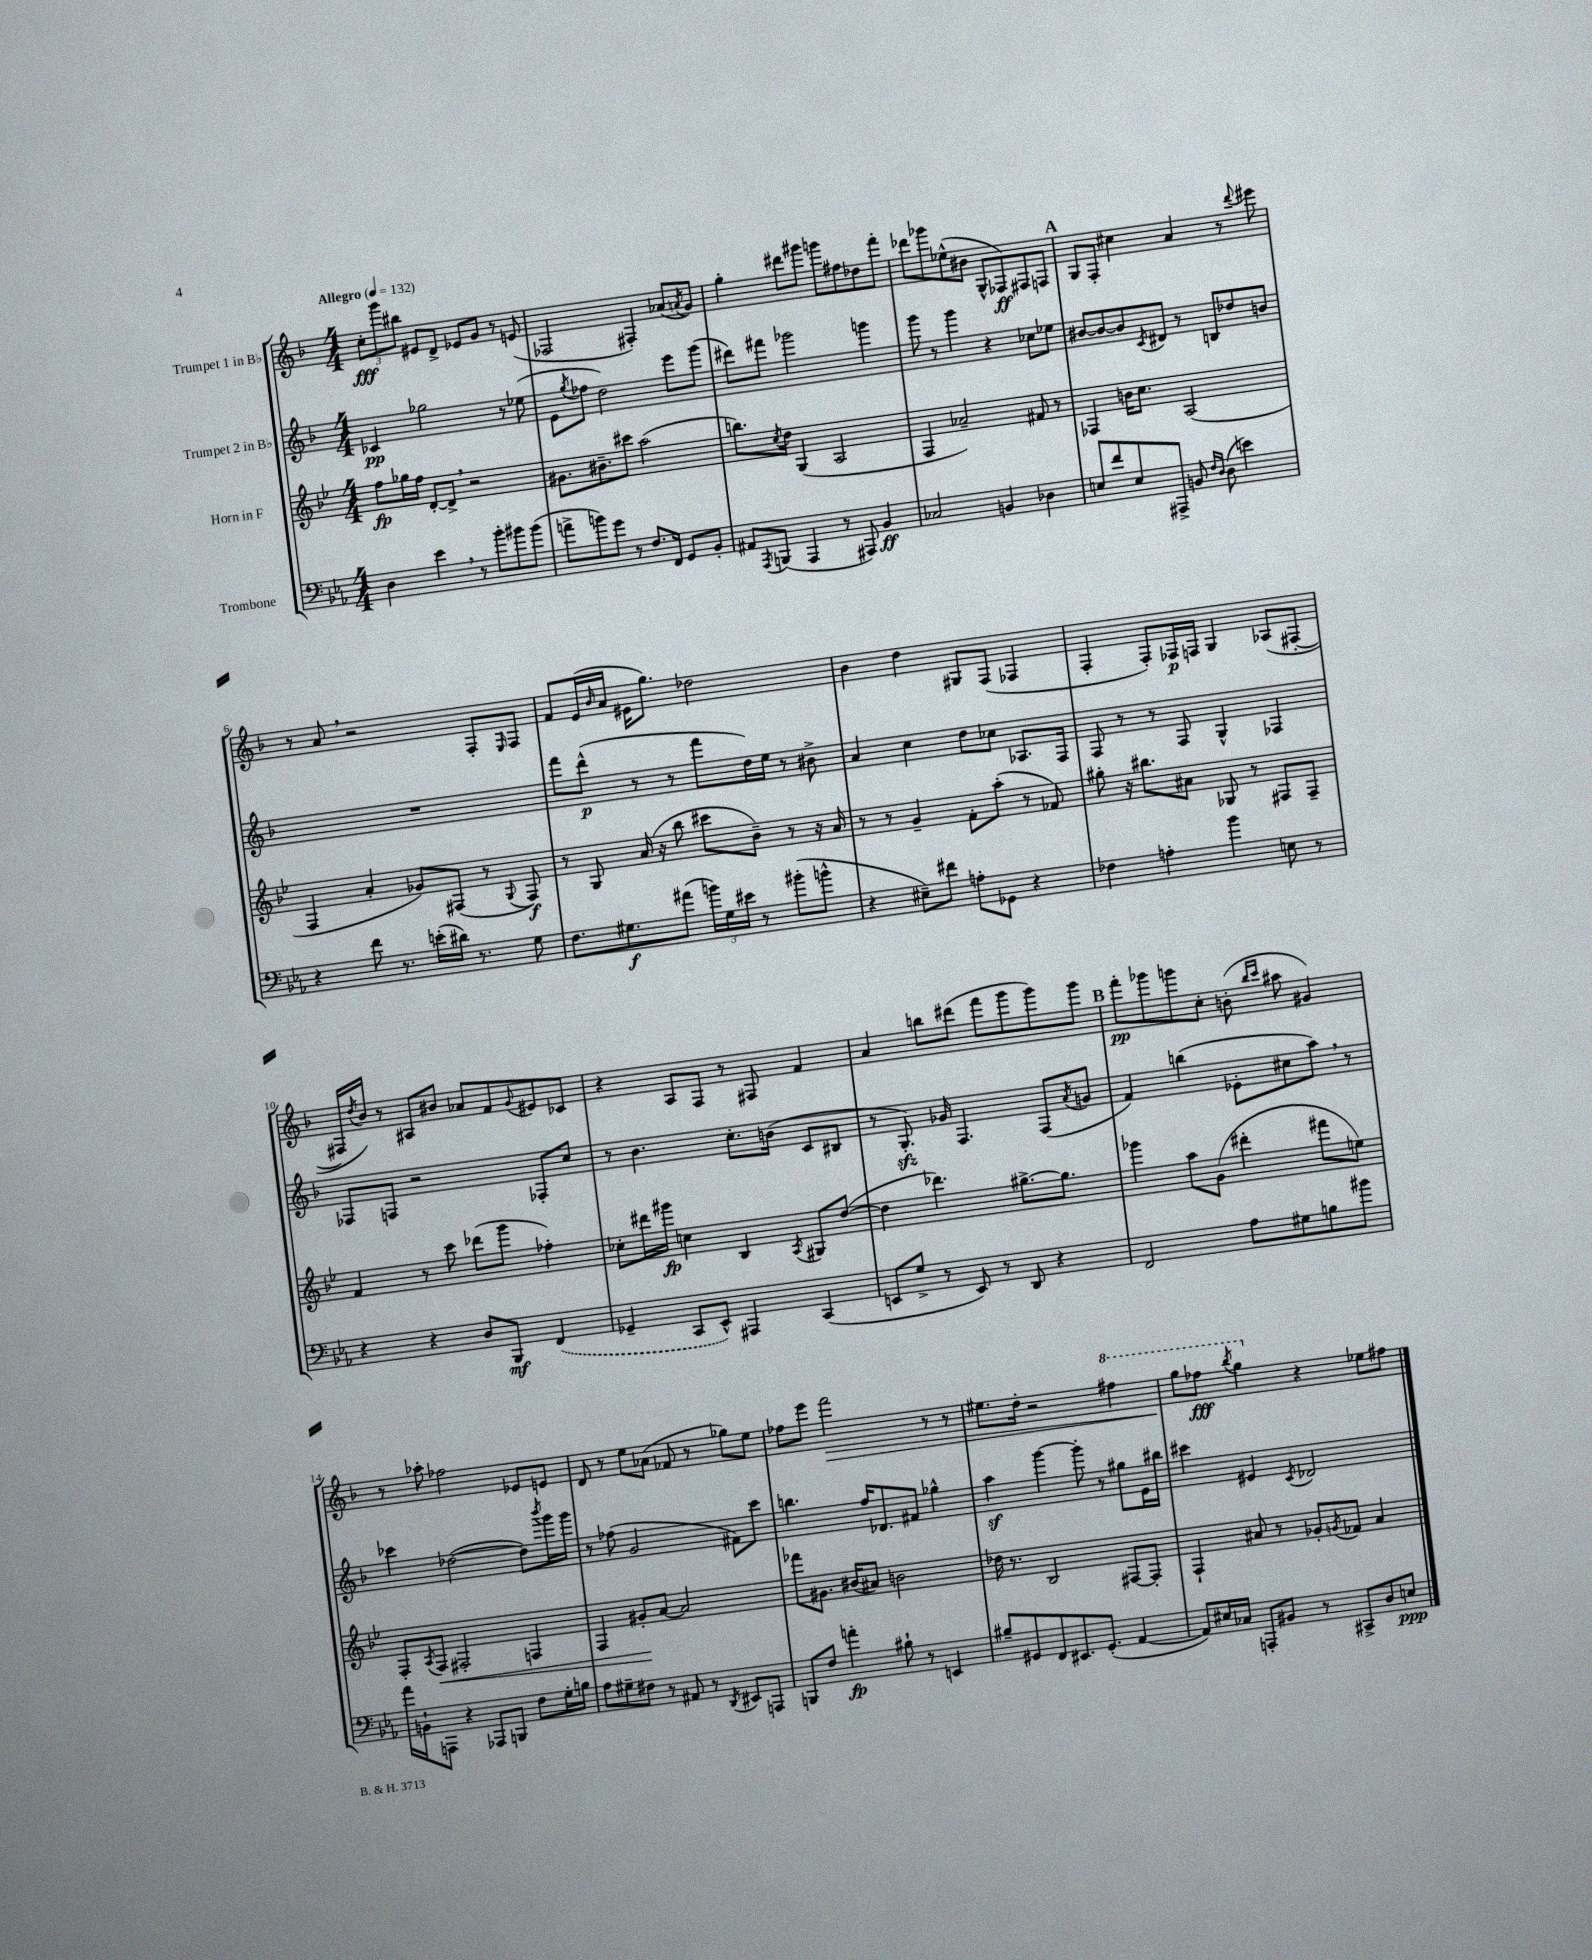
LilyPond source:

<<
\new StaffGroup <<
\new Staff = "s0" \with { instrumentName = "Trumpet 1 in Bb" } {
    \clef treble \key f \major \numericTimeSignature \time 4/4 \tempo "Allegro" 4 = 132
    \tuplet 3/2 { c''8-.\fff g'''8 bis''8 } eis'8 d'8-> ees'8 g'8 r8 e'8( |
    fes2 fis4-.) aes'8( \acciaccatura { a'8 } g'8) |
    g''4-. dis'''8 gis'''8 g'''8 fis''8 des''8 f'''8-. |
    des'''8 ges'''8 ees''8-^( bis'8 g8-^ fes8\ff) fis8 f8 |
    \mark \markup { \bold "A" } g8 f8-. cis''4 a'4 r8 \appoggiatura { d'''8 } eis'''8 |
    r8 a'8 \breathe r2 f8-. \grace { e16 } f8 |
    f'8 e'16( \grace { bes'16 } a'16 eis'16 g''8.) des''2 |
    bes'4 d''4 gis8 f8( fes4 |
    f4-. f8-.) fes16\p f16 g4 aes8( fis8~-. |
    fis16 \acciaccatura { d''8 } bes'16) r8 ais8 bis'8 aes'8 f'8 \appoggiatura { g'8 } eis'8 ces'8 |
    r4 a8 f8 r8 fis8 f'4 |
    a'4 b''8 dis'''8( f'''8 g'''8 g'''8) g'''8 |
    \mark \markup { \bold "B" } f'''8-.\pp ges'''8 g'''8 c''8-. b'8-.( \grace { bes''16 c'''16 } ais''8 gis'4) |
    r8 aes''8-. fes''2 ees'8 e'8 |
    d'8 r8 e''8 aes'8( fes'8 r8 ges''8) e''8 |
    fes''8 e'''8 f'''2\> r8 r8 |
    eis''8. d''16-. r2 \ottava #1 fis'''4 |
    g'''8\! fes'''8\fff \acciaccatura { bes'''8 } g'''4 \ottava #0 r4 ees''8 fis''8 \bar "|." |
}
\new Staff = "s1" \with { instrumentName = "Trumpet 2 in Bb" } {
    \clef treble \key f \major \numericTimeSignature \time 4/4
    ces'4\pp ges''2 r8 ees''8( |
    e'8 \acciaccatura { g''8 } fes''8 d''2) e'''8 g'''8( |
    dis'''8) fis'''8 ges'''2 g'''4 |
    g'''8 r8 g'''4 r4 ces''8 ees''8 |
    \mark \markup { \bold "A" } bis'8~ bis'8~ bis'8 \acciaccatura { c'8 } dis'8 r8 b8 des''8 b'8 |
    R1 |
    f'''8 d'''8-^\p( r8 r8 f'''8 d''16) e''16 r8 bis'8-> |
    a'4 c''4 d''8 ces''8 aes8. f16 |
    f8 r8 r8 f8 g4-^ fes4 |
    fes8 f8 r2 fes8-. c''8 |
    r8 bes'4. c''8.-. b'16( c'8 bis8 |
    r8 g8.-.\sfz) ges'16 f4. f8( \acciaccatura { a'8 } g'8 |
    \mark \markup { \bold "B" } f'4) b''4( ees'8-. cis''8 a''8) \breathe r8 |
    ces'''4 des''2~( des''8) \acciaccatura { bes'''8 } g'''16 g'''16 |
    r8 fes''8( g'2 fis'8) c'''8 |
    b''4. f''16 des'8. fis'8 ges''4-^ |
    a''4\sf g'''4~ g'''8-. r8 gis''8 e'16 bis''16 |
    cis'''4 eis'4 \acciaccatura { c'8 } des'2 \bar "|." |
}
\new Staff = "s2" \with { instrumentName = "Horn in F" } {
    \clef treble \key bes \major \numericTimeSignature \time 4/4
    f''8\fp ges''16 f''16 d'8~-. d'8-> \breathe r2 |
    gis'8. bis'8.-- cis'''8 a''2( |
    b''8.) \acciaccatura { c''8 } d''16 g4( a2 |
    f4 aes'2--) fis'8 r8 |
    \mark \markup { \bold "A" } fes4 b'16 c''8. a2( |
    f4 a'4-. ges'8) fis8( r8 \appoggiatura { g8 } fis8\f) |
    r8 g8 a'16( r16 bes''8 cis'''8 bes'8--) r8 r16 a'16 |
    r8 r8 g'4-- f'8-. a''8-.( r8 fes'8) |
    gis''8-. r16 bis''8. ais'8 ges8 r8 fis8 fis8-- |
    f'4 r8 c'''8 des'''8( g'''8 fes''4-.) |
    ces''8-. dis'''16 gis'''16\fp c''4 bes4 \acciaccatura { a8 } gis8 d''8~( |
    d''4 des'''4.) gis''8.~-> gis''8. |
    \mark \markup { \bold "B" } ges'''4 a''8 g'8( dis'''4-. fis'''8 e''8) |
    f8-. \acciaccatura { a8 } f8\< fis2-. f4 |
    f4 gis'8-.\! a'8~ a'2 |
    fes'''8 gis'8. bis'16( ais'8) b'2 |
    des''16 r8. bes2 fis8~ fis8-. |
    f4-! ais'8 r8 ges'8-. \acciaccatura { g'8 } fes'8 ais'4 \bar "|." |
}
\new Staff = "s3" \with { instrumentName = "Trombone" } {
    \clef bass \key ees \major \numericTimeSignature \time 4/4
    d4 ees'4 \breathe r8 bes'8-. bis'8 bis'8( |
    a'8-> b'8) g'8 r8 f8. f,16 g,8 bes,8-. |
    ais,8 \acciaccatura { aes,,8 } b,,8( aes,,4 r8 ais,,8) bes,4\ff |
    ces2 b,4 des4 |
    \mark \markup { \bold "A" } e8 f'8 e8 ais,,8-> b,8 \grace { f16 d16 } d8( e'4) |
    r4 f'8 r8. e'16-.( dis'16) r8. g8 |
    f8. gis8.\f ais'8( \tuplet 3/2 { b'16) gis16 eis'16 } r8 bis'8-.( b'8-^ |
    r4 eis8--) fis'8 a8-. ges,8 r4 |
    fes4 a4-. bes'4 e8 r8 |
    r4 r4 d8 bes,,8\mf \once \slurDashed f,4( |
    ges,4-- c,8 ees,8-^) ais,,4 c,4( |
    e,8 g8-> r8 e,8) r8 d,8 r4 |
    \mark \markup { \bold "B" } f,2 aes8 gis8 b8 bis'8 |
    aes'16 b,16-! a,,8 r4 aes,,8 b,,8 f8 g16-. b16 |
    aes8 gis8-- fis8 r8 ais,8 r8 \acciaccatura { d,8 } eis,8 a,,8 |
    b,,8 f8 a'4-.\fp bis8-! r8 e,4 |
    bis8-- gis,8 f,8 eis,8. gis,8.-.( aes,4~ |
    aes,8) eis16 ces16 a,,8-. bis,8 r8 cis,8-> d8 e8\ppp \bar "|." |
}
>>
>>
